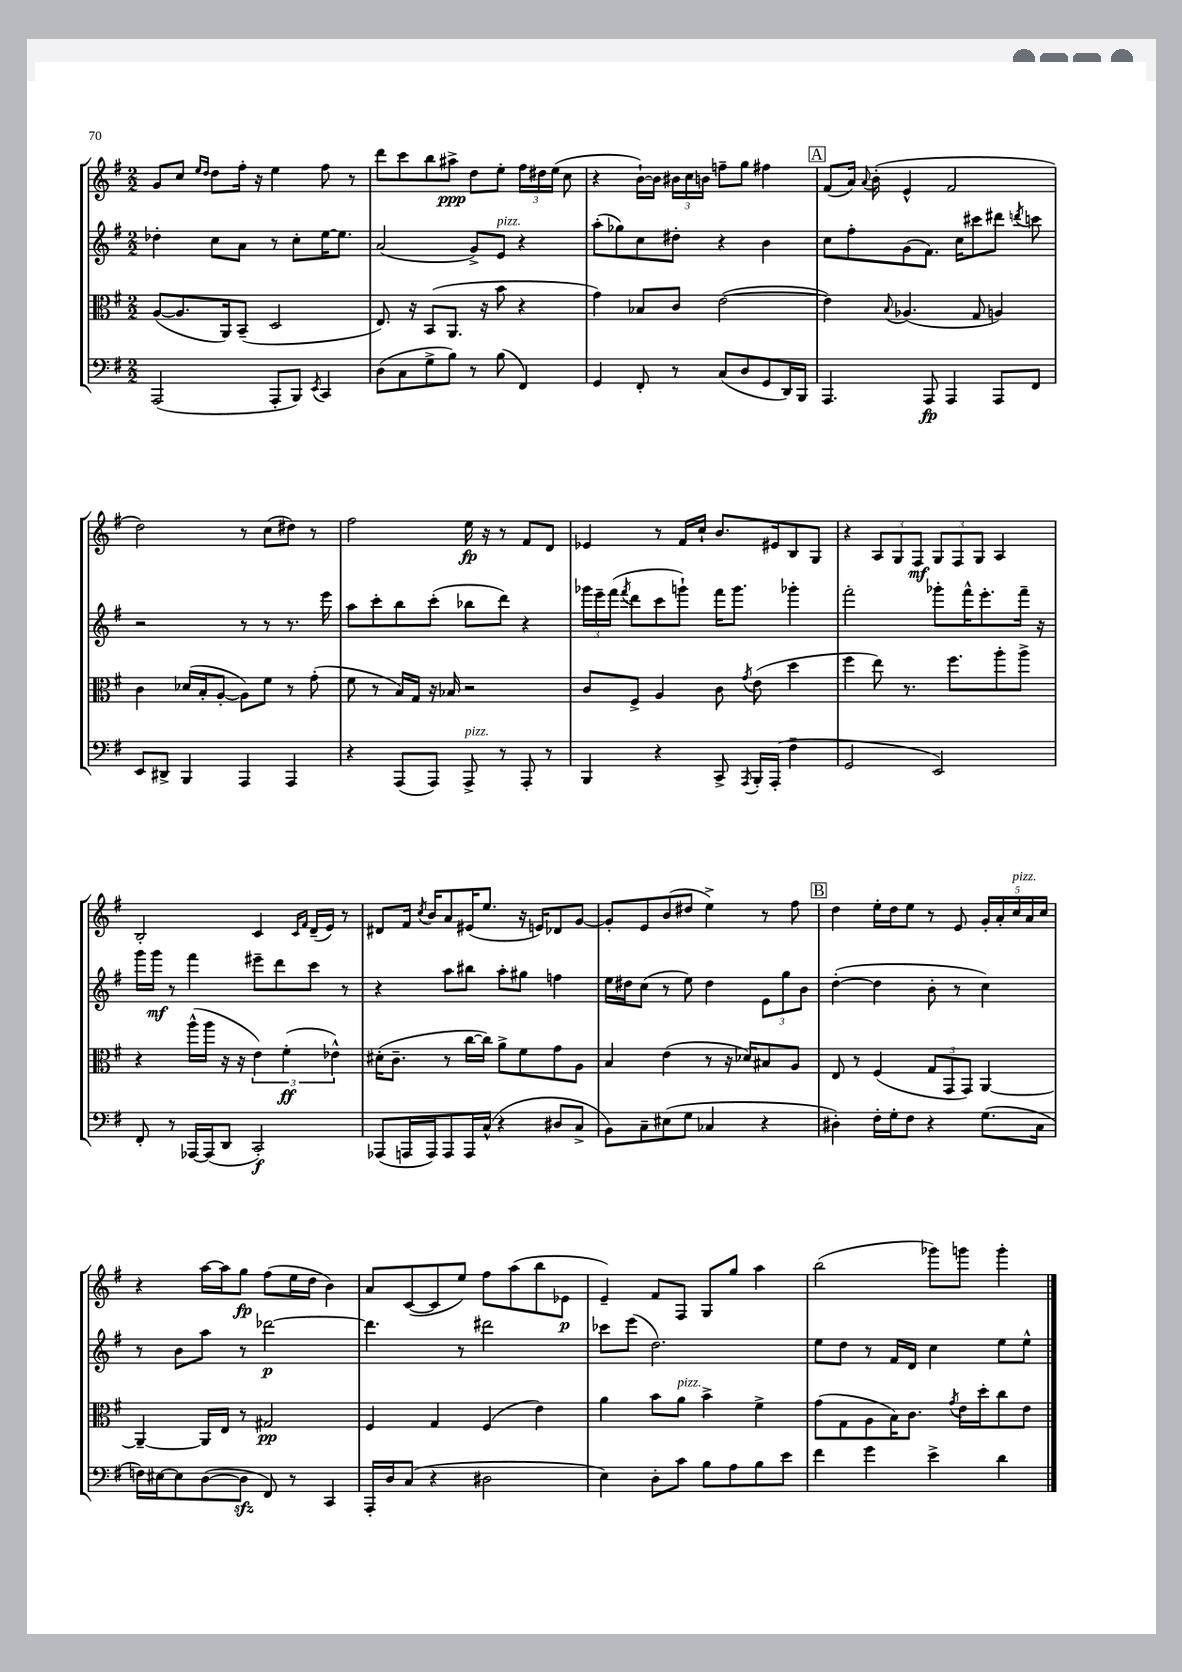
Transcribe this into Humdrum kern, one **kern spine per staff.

**kern	**kern	**kern	**kern
*staff4	*staff3	*staff2	*staff1
*clefF4	*clefC3	*clefG2	*clefG2
*k[f#]	*k[f#]	*k[f#]	*k[f#]
*M2/2	*M2/2	*M2/2	*M2/2
(2AAA	([8A	4dd-'	8g
.	8.A]	.	8cc
.	.	.	16qqee
.	.	.	16qqdd
.	.	8cc	8dd
.	16AA)	.	.
.	(8BB~	8a	16ff#'
.	.	.	16r
8AAA'	2D	8r	4ee
8BBB)	.	8cc'	.
8qEE	.	.	.
4CC	.	[16ee	8ff#
.	.	8.ee]	.
.	.	.	8r
=	=	=	=
(8D	8.E)	(2a	8ddd
8C	.	.	8ccc
.	16r	.	.
8G^	(8BB	.	8bb
8B)	8.AA	.	8aa#^
8r	.	8g^)	8dd
.	16r	.	.
(8B	8b	8e	8ee'
4FF#)	4r	4r	24ff#
.	.	.	24dd#
.	.	.	(24ee
.	.	.	8cc
=	=	=	=
4GG	4g)	(8aa'	4r
.	.	8gg-)	.
8FF#'	8B-	8cc	[16b`)
.	.	.	16b]
8r	8c	8dd#'	24b#
.	.	.	24cc
.	.	.	24b
(8C	([2e	4r	8ff~
8D	.	.	8gg
8GG	.	4b	4ff#
16DD)	.	.	.
16BBB	.	.	.
=	=	=	=
4.AAA	4e])	8cc	(8f#
.	.	8ff#'	16a)
.	.	.	8qqa
.	.	.	(16b'
.	8qqB	.	.
.	(4.A-	(8g	4e^^
8AAA	.	8.f#)	.
4AAA	.	.	2f#
.	.	16cc	.
.	8G	8ccc#	.
8AAA	4A)	8ddd#	.
.	.	8qddd	.
8FF#	.	8ccc	.
=	=	=	=
8EE	4c	2r	2dd)
8DD#^	.	.	.
4BBB	(16d-	.	.
.	16B'	.	.
.	[8A'	.	.
4AAA	8A])	8r	8r
.	8f#	8r	(8cc
4AAA	8r	8.r	8dd#)
.	(8g'	.	8r
.	.	16eee	.
=	=	=	=
4r	8f#	8aa	2ff#
.	8r	8ccc'	.
(8AAA	16B)	8bb	.
.	16G	.	.
8AAA)	16r	(8ccc'	.
.	16B-	.	.
8AAA^	2r	8bb-	16ee
.	.	.	16r
8r	.	8ddd)	8r
8AAA'	.	4r	8f#
8r	.	.	8d
=	=	=	=
4BBB	8c	24ggg-	4e-
.	.	24eee~	.
.	.	(24fff#	.
.	.	8qfff#	.
.	8F#^	8ddd	.
4r	4A	8ccc	8r
.	.	8ggg`)	16f#
.	.	.	16cc`
8CC^	8c	16fff#	8.b
.	.	8.ggg	.
8qAAA	8qg	.	.
16BBB'	(8e	.	.
(16AAA'	.	.	16e#
4F#~	4dd	4ggg-'	8B
.	.	.	8G
=	=	=	=
2GG	4ff#	2fff#'	4r
.	8ee)	.	12A
.	.	.	12G
.	8.r	.	.
.	.	.	12F#
2EE)	.	8ggg-'	12G
.	8.ff#	.	.
.	.	.	12F#
.	.	16fff#^^	.
.	.	.	12G
.	.	8.eee'	.
.	8aa'	.	4A
.	8aa^	16fff#~	.
.	.	16r	.
=	=	=	=
8FF#'	4r	16ggg	2B'
.	.	16ggg	.
8r	.	8r	.
[16AAA-	(16aa^^	4fff#	.
(16AAA-]	16aa	.	.
8DD	16r	.	.
.	16r	.	.
2CC')	6e)	8eee#~	4c
.	.	8ddd	.
.	(6f#'	.	.
.	.	.	16qqc
.	.	.	16qqf#
.	.	8ccc	(16d~
.	.	.	16e)
.	6e-^^)	.	.
.	.	8r	8r
=	=	=	=
(8AAA-	(16d#'	4r	8d#
.	8.c~	.	.
16AAA	.	.	16f#
.	.	.	8qcc
16AAA)	.	.	16b
8AAA	8r	8aa	8a
16AAA	[16cc	8bb#	(16e#
(16C^^	16cc])	.	8.ee
4r	8a^	8aa'	.
.	8f#	8gg#	16r
.	.	.	16e)
8D#	8g	4ff	8d-
8C^	8A	.	[8g
=	=	=	=
8BB)	4B	16ee	8g']
.	.	16dd#	.
8C~	.	(8cc	8e
(8E#	(4e	8r	(8b
8G	.	8ee)	8dd#
4C-	8r	4dd#	4ee^)
.	16r	.	.
.	16d-)	.	.
4r	8B#	12e	8r
.	.	12gg	.
.	8A	.	8ff#
.	.	12b	.
=	=	=	=
4D#')	8E	([4dd'	4dd
.	8r	.	.
16F#'	(4F#	4dd]	16ee'
16G'	.	.	16dd
8F#	.	.	8ee
4r	12G	8b'	8r
.	12GG	.	.
.	.	8r	8e
.	12GG)	.	.
(8.G	[4AA	4cc)	20g'
.	.	.	20a'
.	.	.	20cc
.	.	.	20a
16C	.	.	.
.	.	.	20cc
=	=	=	=
16F)	4AA~_	8r	4r
[16E#	.	.	.
8E#]	.	8b	.
([8D	16AA]	8aa	[16aa
.	16E	.	16aa]
8D]	8r	8r	8gg
8FF#)	2G#	[2ddd-	(8ff#
8r	.	.	16ee
.	.	.	16dd
4CC	.	.	4b)
=	=	=	=
16AAA'	4F#	4.ddd-]	8a
16D	.	.	.
(8C	.	.	([8c
4r	4G	.	8c]
.	.	8r	8ee)
2D#	(4F#	2ddd#	8ff#
.	.	.	(8aa
.	4e)	.	8bb
.	.	.	8e-
=	=	=	=
4E)	4a	8ccc-	4e~)
.	.	(8eee	.
8D'	8b	2.dd)	8f#
8c	8a	.	8F#
8B	4b^	.	8G
8A	.	.	8gg
8B	4f#^	.	4aa
8e	.	.	.
=	=	=	=
4f#	(8g	8ee	(2bb
.	8G	8dd	.
4g	8A	8r	.
.	16B)	16f#	.
.	8.c	16d	.
4e^	.	4cc	8ggg-)
.	8qg	.	.
.	16e	.	8ggg
.	16dd'	.	.
4d	8cc	8ee	4ggg'
.	8e	8ee^^	.
==	==	==	==
*-	*-	*-	*-
